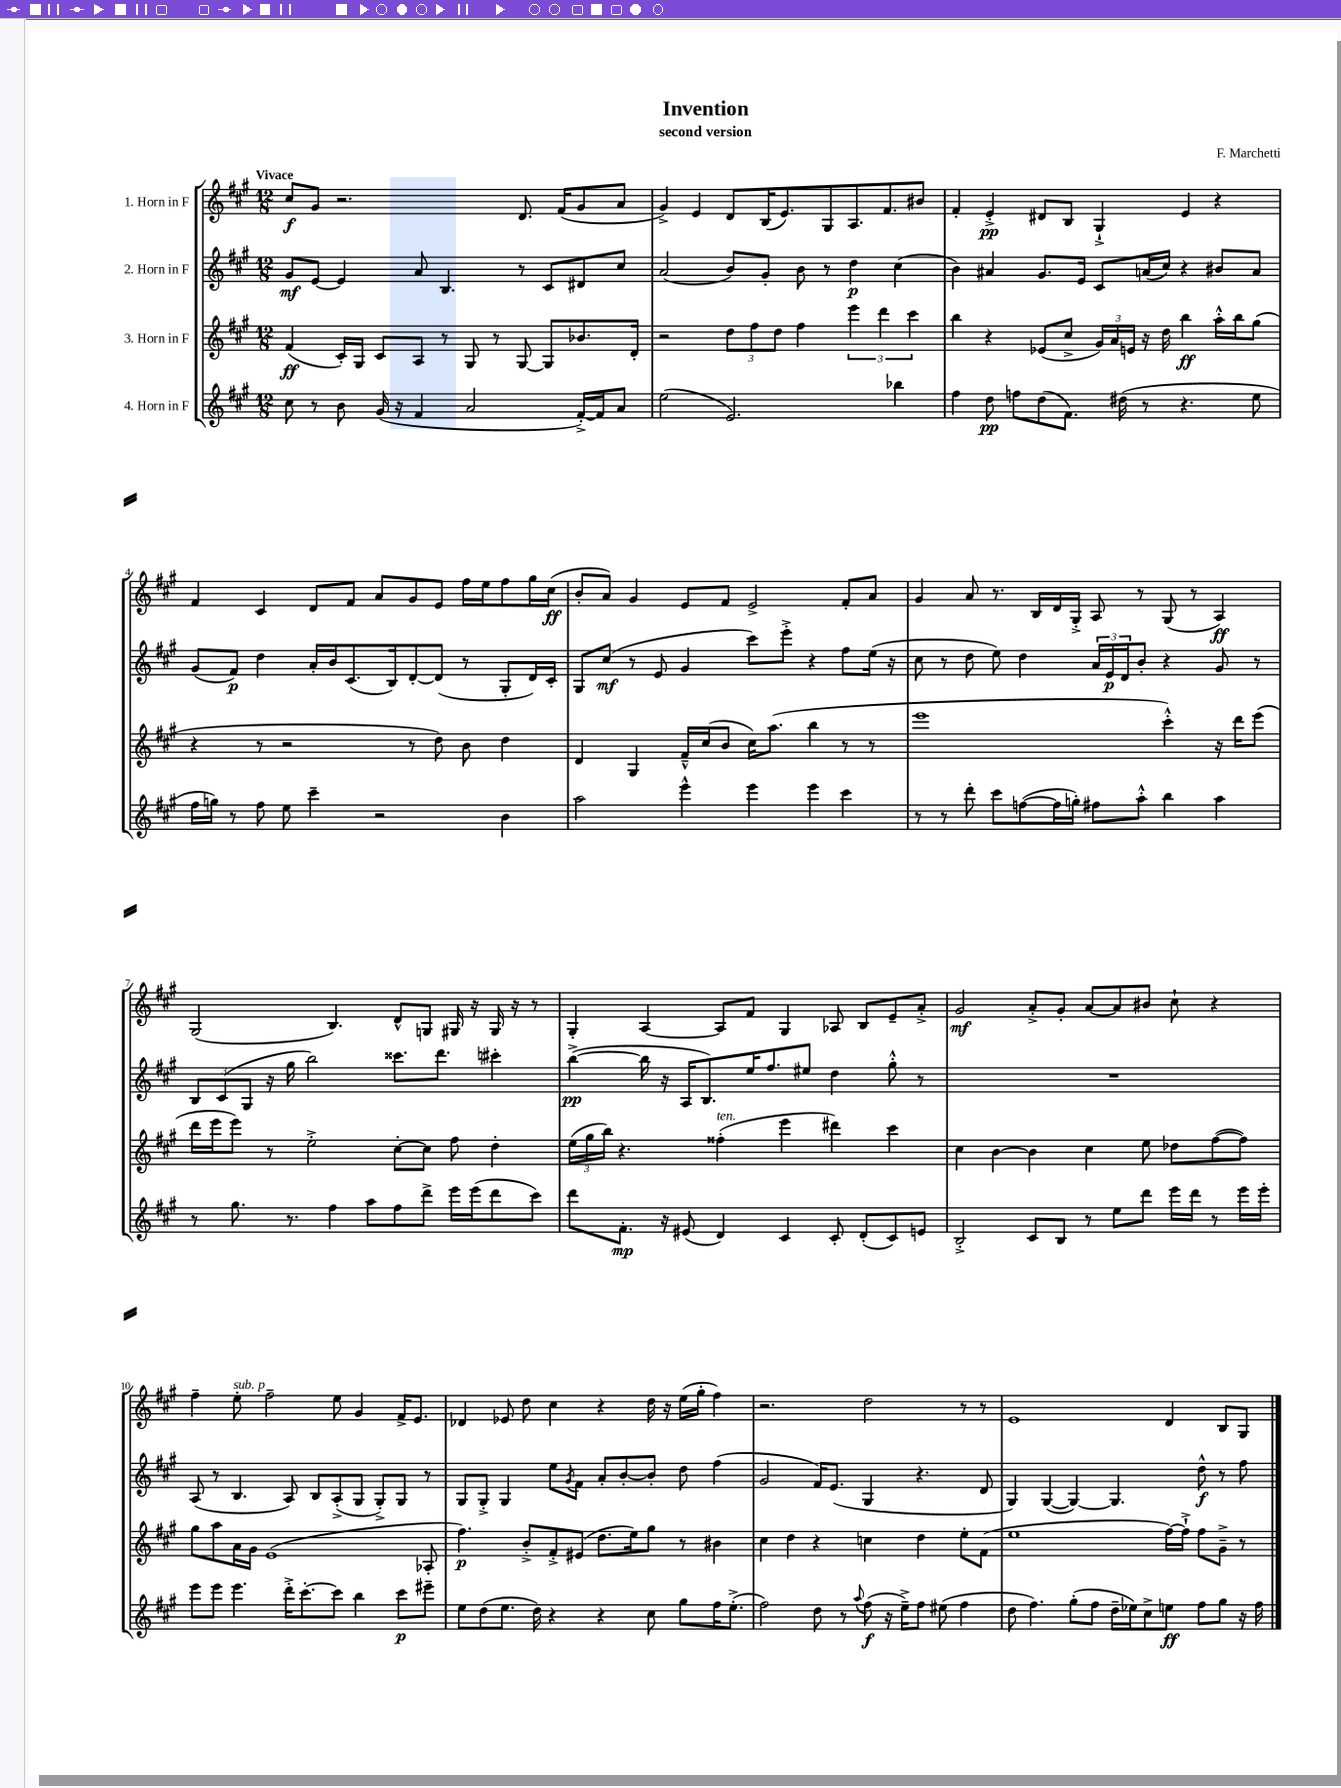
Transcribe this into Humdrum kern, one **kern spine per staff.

**kern	**dynam	**kern	**dynam	**kern	**dynam	**kern	**dynam
*part4	*part4	*part3	*part3	*part2	*part2	*part1	*part1
*staff4	*staff4	*staff3	*staff3	*staff2	*staff2	*staff1	*staff1
*I"4. Horn in F	*	*I"3. Horn in F	*	*I"2. Horn in F	*	*I"1. Horn in F	*
*clefG2	*	*clefG2	*	*clefG2	*	*clefG2	*
*k[f#c#g#]	*	*k[f#c#g#]	*	*k[f#c#g#]	*	*k[f#c#g#]	*
*M12/8	*	*M12/8	*	*M12/8	*	*M12/8	*
=1	=1	=1	=1	=1	=1	=1	=1
!	!	!	!	!	!	!LO:TX:a:B:t=Vivace	!
8cc#\	.	(4f#/	ff	8g#/L	mf	8cc#/L	f
8r	.	.	.	[8e/J	.	8g#/J	.
8b\	.	16c#'/LL)	.	4e/]	.	2.r	.
.	.	16G#/JJ	.	.	.	.	.
(16g#/	.	8c#/L	.	.	.	.	.
16r	.	.	.	.	.	.	.
4f#/	.	8A/J	.	8a/	.	.	.
.	.	8r	.	4.B/	.	.	.
2a/	.	8G#/	.	.	.	.	.
.	.	8r	.	.	.	.	.
.	.	[8G#/	.	8r	.	8.d/	.
.	.	8G#/L]	.	8c#/L	.	.	.
.	.	.	.	.	.	(16f#/KL	.
[16f#'^/LL)	.	8.b-X/	.	8d#X/	.	8g#/	.
16f#/J]	.	.	.	.	.	.	.
8a/J	.	.	.	8cc#/J	.	8a/J	.
.	.	16d'/Jk	.	.	.	.	.
=2	=2	=2	=2	=2	=2	=2	=2
(2ee\	.	2r	.	(2a/	.	4g#^/)	.
.	.	.	.	.	.	4e/	.
2.e/)	.	12dd\L	.	8b/L)	.	8d/L	.
.	.	12ff#\	.	.	.	.	.
.	.	.	.	8g#'/J	.	(16B/K	.
.	.	12dd\J	.	.	.	.	.
.	.	.	.	.	.	8.e/)	.
.	.	4ff#\	.	8b\	.	.	.
.	.	.	.	8r	.	8G#/	.
.	.	6eee\	.	4dd\	p	8.A/	.
.	.	6ddd\	.	.	.	.	.
.	.	.	.	.	.	8.f#/	.
4bb-X\	.	.	.	(4cc#\	.	.	.
.	.	6ccc#\	.	.	.	.	.
.	.	.	.	.	.	8b#X/J	.
=3	=3	=3	=3	=3	=3	=3	=3
4ff#\	.	4bb\	.	4b\)	.	4f#'/	.
8dd\	pp	4r	.	4a#X/	.	4e'^/	pp
8ffn\L	.	.	.	.	.	.	.
(8dd\	.	(8e-X/L	.	8.g#/L	.	8d#X/L	.
8.f#\J)	.	8cc#^/J	.	.	.	8B/J	.
.	.	.	.	16e/Jk	.	.	.
.	.	24g#/LL)	.	8c#/L	.	4G#`^/	.
.	.	24a/	.	.	.	.	.
(16dd#X\	.	.	.	.	.	.	.
.	.	24en/JJ	.	.	.	.	.
8r	.	16r	.	(16an/L	.	.	.
.	.	16dd\	.	16cc#/JJ)	.	.	.
4.r	.	4bb\	ff	4r	.	4e/	.
.	.	16aa'^^\LL	.	8b#X/L	.	4r	.
.	.	16bb\J	.	.	.	.	.
8ee\	.	(8gg#\J	.	8a/J	.	.	.
!!LO:LB:g=z
=4	=4	=4	=4	=4	=4	=4	=4
16ff#\LL	.	4r	.	(8g#/L	.	4f#/	.
16ggn\JJ)	.	.	.	.	.	.	.
8r	.	.	.	8f#/J)	p	.	.
8ff#\	.	8r	.	4dd\	.	4c#/	.
8ee\	.	2r	.	.	.	.	.
4ccc#~\	.	.	.	16a'/LL	.	8d/L	.
.	.	.	.	16b/J	.	.	.
.	.	.	.	(8.c#/	.	8f#/J	.
2r	.	.	.	.	.	8a/L	.
.	.	.	.	16B/k)	.	.	.
.	.	8r	.	[8d'/	.	8g#/	.
.	.	8dd\)	.	(8d/J]	.	8e/J	.
.	.	8b\	.	8r	.	16ff#\LL	.
.	.	.	.	.	.	16ee\J	.
4b\	.	4dd\	.	8G#'/L	.	8ff#\	.
.	.	.	.	16d/L)	.	16gg#\L	.
.	.	.	.	16c#'/JJ	.	(16cc#\JJ	ff
=5	=5	=5	=5	=5	=5	=5	=5
2aa\	.	4d/	.	8G#/L	.	8b'/L	.
.	.	.	.	(8cc#/J	mf	8a/J)	.
.	.	4G#/	.	8r	.	4g#/	.
.	.	.	.	8e/	.	.	.
4eee^^\	.	16f#~^^/LL	.	4g#/	.	8e/L	.
.	.	(16cc#/J	.	.	.	.	.
.	.	8b/J	.	.	.	8f#/J	.
4eee\	.	16cc#\KL)	.	8ccc#\L)	.	2e^/	.
.	.	(8.aa\J	.	.	.	.	.
.	.	.	.	8eee'^\J	.	.	.
4eee\	.	4bb\	.	4r	.	.	.
4ccc#\	.	8r	.	8ff#\L	.	8f#'/L	.
.	.	8r	.	(16ee\Jk	.	8a/J	.
.	.	.	.	16r	.	.	.
=6	=6	=6	=6	=6	=6	=6	=6
8r	.	1eee	.	8cc#\	.	4g#/	.
8r	.	.	.	8r	.	.	.
8ddd'\	.	.	.	8dd\	.	8a/	.
8ccc#\L	.	.	.	8ee\)	.	8.r	.
([8ffn\	.	.	.	4dd\	.	.	.
.	.	.	.	.	.	16B/LL	.
16ff\L]	.	.	.	.	.	16d/	.
16ggn'\JJ)	.	.	.	.	.	16G#'^/JJ	.
8ff#X\L	.	.	.	24a/LL	.	8A/	.
.	.	.	.	24e/	p	.	.
.	.	.	.	24d/J	.	.	.
8aa'^^\J	.	.	.	8b'/J	.	8r	.
4bb\	.	4ccc#'^^\)	.	4r	.	(8G#/	.
.	.	.	.	.	.	8r	.
4aa\	.	16r	.	8g#/	.	4A/)	ff
.	.	16ddd\KL	.	.	.	.	.
.	.	(8eee\J	.	8r	.	.	.
!!LO:LB:g=z
=7	=7	=7	=7	=7	=7	=7	=7
8r	.	16ddd\LL	.	12B/L	.	(2G#/	.
.	.	16eee\J	.	.	.	.	.
.	.	.	.	(12c#/	.	.	.
8.gg#\	.	8eee\J)	.	.	.	.	.
.	.	.	.	12G#/J	.	.	.
.	.	8r	.	16r	.	.	.
8.r	.	.	.	16gg#\	.	.	.
.	.	2ee'^\	.	2bb\)	.	.	.
4ff#\	.	.	.	.	.	4.B/)	.
8aa\L	.	.	.	.	.	.	.
8ff#\	.	[8cc#'\L	.	8.ccc##X\L	.	8d^^/L	.
8ddd^\J	.	8cc#\J]	.	.	.	8Gn/J	.
.	.	.	.	8.ddd\J	.	.	.
16eee\LL	.	8ff#\	.	.	.	16G#X/	.
(16eee\J	.	.	.	.	.	16r	.
8ddd\	.	4dd'\	.	4ccc#X'\	.	16G#/	.
.	.	.	.	.	.	16r	.
8ccc#\J)	.	.	.	.	.	8r	.
=8	=8	=8	=8	=8	=8	=8	=8
8ddd\L	.	(24ee\LL	.	([4bb^\	pp	4G#'/	.
.	.	24gg#\	.	.	.	.	.
.	.	24bb\JJ)	.	.	.	.	.
8.f#'\J	mp	4.r	.	.	.	.	.
.	.	.	.	16bb\]	.	[4A/	.
16r	.	.	.	16r	.	.	.
(8e#X/	.	.	.	16A/KL	.	.	.
.	.	.	.	8.B/)	.	.	.
!	!	!LO:TX:a:i:t=ten.	!	!	!	!	!
4d/)	.	(4ff##X'\	.	.	.	8A/L]	.
.	.	.	.	16ee/K	.	8f#/J	.
.	.	.	.	8.ff#/	.	.	.
4c#/	.	4eee\	.	.	.	4G#/	.
.	.	.	.	8ee#X/J	.	.	.
8c#'/	.	4ddd#X\)	.	4dd\	.	8A-X/	.
(8d'/L	.	.	.	.	.	8B/L	.
8c#/)	.	4ccc#\	.	8gg#'^^\	.	8e~/	.
8en/J	.	.	.	8r	.	8a'^/J	.
=9	=9	=9	=9	=9	=9	=9	=9
2B'^/	.	4cc#\	.	1.r	.	2g#/	mf
.	.	[4b\	.	.	.	.	.
8c#/L	.	4b\]	.	.	.	8a'^/L	.
8B/J	.	.	.	.	.	8g#'/J	.
8r	.	4cc#\	.	.	.	[8a/L	.
8ee\L	.	.	.	.	.	8a/]	.
8ddd\J	.	8ee\	.	.	.	8b#X/J	.
16eee\LL	.	8dd-X\L	.	.	.	8cc#`\	.
16ddd\JJ	.	.	.	.	.	.	.
8r	.	([8ff#\	.	.	.	4r	.
16eee\LL	.	8ff#\J])	.	.	.	.	.
16eee'\JJ	.	.	.	.	.	.	.
!!LO:LB:g=z
=10	=10	=10	=10	=10	=10	=10	=10
8eee\L	.	8gg#\L	.	(8A/	.	4ff#~\	.
8eee\J	.	8aa\	.	8r	.	.	.
!	!	!	!	!	!	!LO:TX:a:i:t=sub. p	!
4.eee\	.	16a\L	.	4.B/	.	8ee'\	.
.	.	16g#\JJ	.	.	.	.	.
.	.	(1e	.	.	.	2ff#~\	.
16ddd'^\KL	.	.	.	8A/)	.	.	.
[8.ccc#'\	.	.	.	.	.	.	.
.	.	.	.	8B/L	.	.	.
8ccc#\J]	.	.	.	(8A'^/	.	8ee\	.
4bb\	.	.	.	8G#/J	.	4g#/	.
.	.	.	.	8G#'^/L)	.	.	.
8ccc#\L	p	.	.	8G#/J	.	16f#^/KL	.
.	.	.	.	.	.	8.e/J	.
8eee#X~\J	.	8A-X'/	.	8r	.	.	.
=11	=11	=11	=11	=11	=11	=11	=11
8ee\L	.	4.ff#\)	p	8G#/L	.	4d-X/	.
(8dd\	.	.	.	8G#'^/J	.	.	.
8.ee\J	.	.	.	4G#/	.	8e-X/	.
.	.	8b'^/L	.	.	.	8dd\	.
16dd\)	.	.	.	.	.	.	.
4r	.	8f#'^/	.	8ee\L	.	4cc#\	.
.	.	.	.	8qg#/	.	.	.
.	.	(8e#X/J	.	8f#\J	.	.	.
4r	.	8.dd\L	.	8a'/L	.	4r	.
.	.	.	.	[8b'/	.	.	.
.	.	16ee\k)	.	.	.	.	.
8cc#\	.	8gg#\J	.	8b'/J]	.	16dd\	.
.	.	.	.	.	.	16r	.
8gg#\L	.	8r	.	8dd\	.	(16ee\LL	.
.	.	.	.	.	.	16gg#'\JJ	.
16ff#\K	.	4b#X\	.	(4ff#\	.	4ff#\)	.
(8.ee'^\J	.	.	.	.	.	.	.
=12	=12	=12	=12	=12	=12	=12	=12
2ff#\)	.	4cc#\	.	2g#/	.	2.r	.
.	.	4dd\	.	.	.	.	.
8dd\	.	4r	.	16f#/KL)	.	.	.
.	.	.	.	(8.e/J	.	.	.
8r	.	.	.	.	.	.	.
8qqaa/	.	.	.	.	.	.	.
(8ff#\	f	4ccn\	.	4G#/	.	2dd\	.
16r	.	.	.	.	.	.	.
16ee~^\KL)	.	.	.	.	.	.	.
8ff#\J	.	4dd\	.	4.r	.	.	.
(8ee#X\	.	.	.	.	.	.	.
4ff#\	.	8ee'\L	.	.	.	8r	.
.	.	(8f#\J	.	8d/	.	8r	.
=13	=13	=13	=13	=13	=13	=13	=13
8dd\	.	1ee	.	4G#/)	.	1e	.
4.ff#\)	.	.	.	.	.	.	.
.	.	.	.	([4G#/	.	.	.
(8gg#'\L	.	.	.	4G#/_)	.	.	.
8ff#\J	.	.	.	.	.	.	.
16dd~\LL	.	.	.	4.G#/]	.	.	.
16ee-X\J)	.	.	.	.	.	.	.
8cc#^\	.	.	.	.	.	.	.
8een\J	ff	[16ff#\LL)	.	.	.	4d/	.
.	.	16ff#`^\JJ]	.	.	.	.	.
8ff#\L	.	8ff#\L	.	8dd^^\	f	.	.
8gg#\J	.	8g#~^\J	.	8r	.	8B/L	.
16r	.	8r	.	8ff#\	.	8G#/J	.
16ff#\	.	.	.	.	.	.	.
==	==	==	==	==	==	==	==
*-	*-	*-	*-	*-	*-	*-	*-
